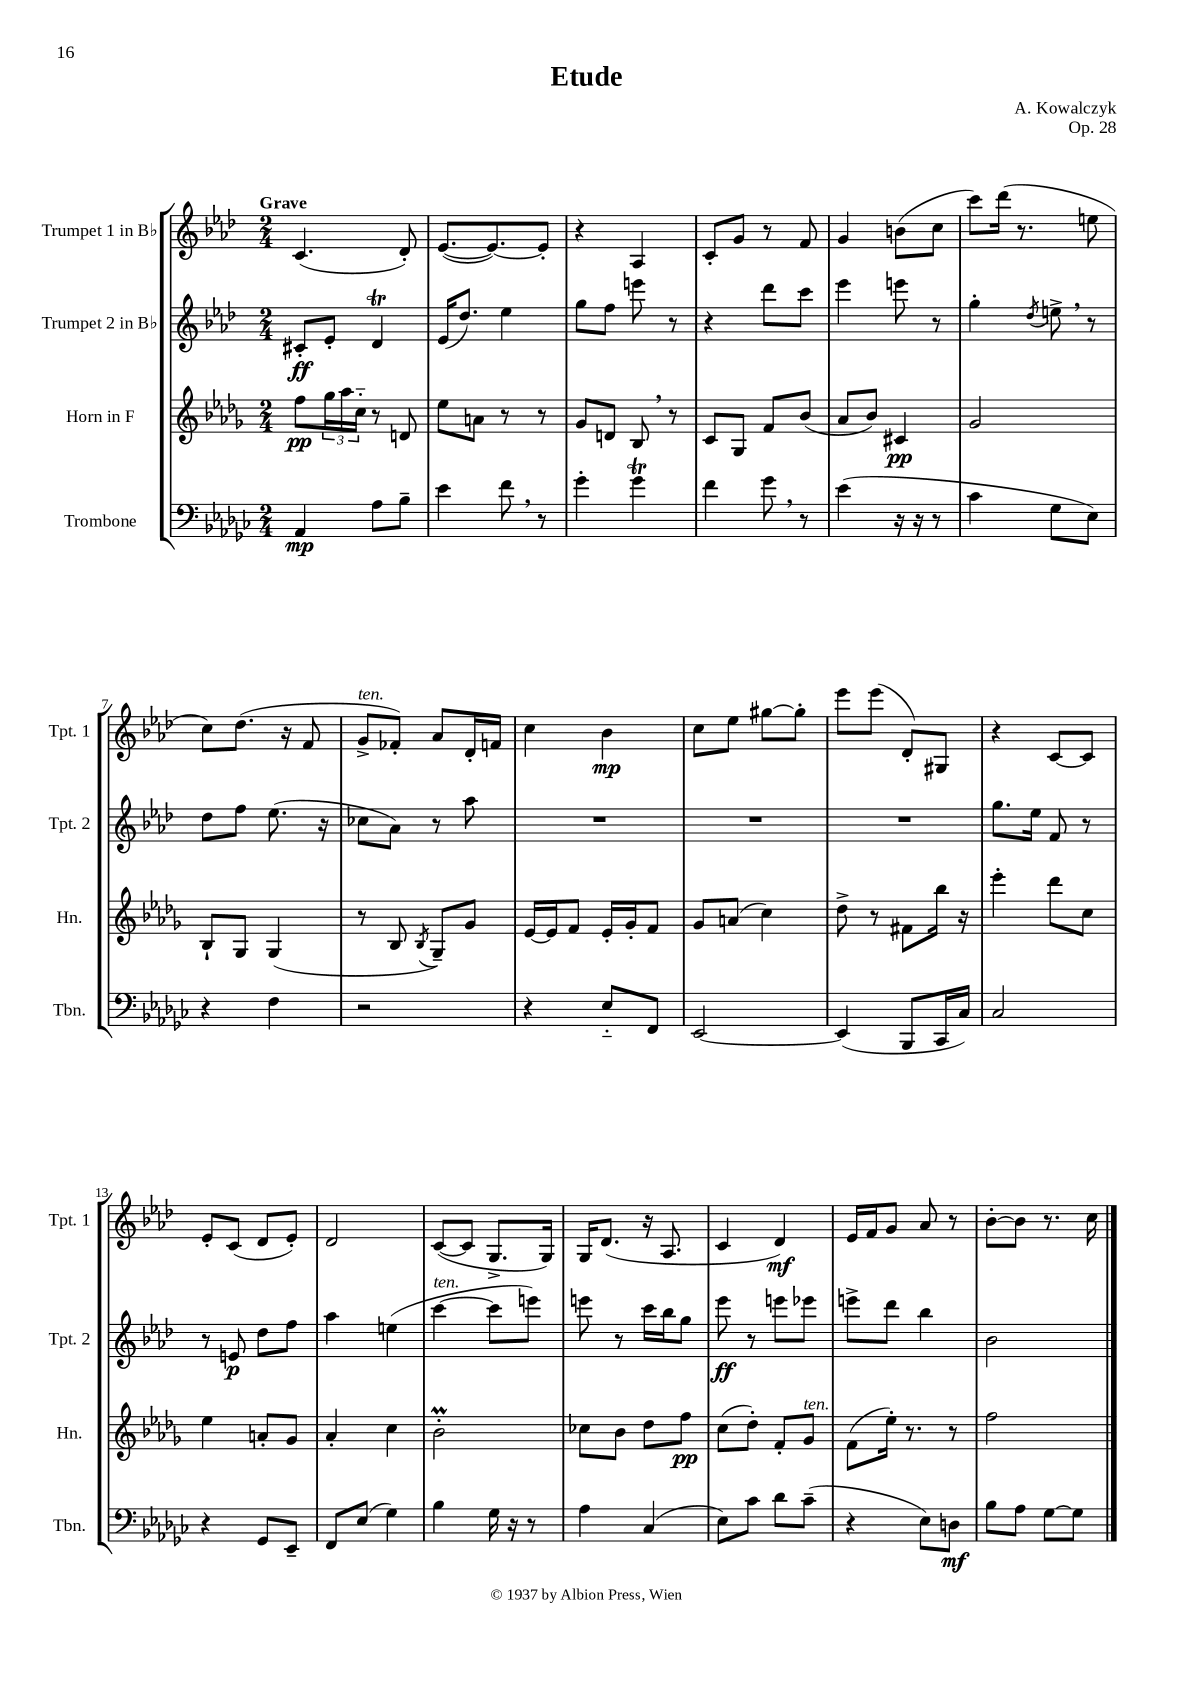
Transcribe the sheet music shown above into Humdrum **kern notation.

**kern	**dynam	**kern	**dynam	**kern	**dynam	**kern	**dynam
*part4	*part4	*part3	*part3	*part2	*part2	*part1	*part1
*staff4	*staff4	*staff3	*staff3	*staff2	*staff2	*staff1	*staff1
*I"Trombone	*	*I"Horn in F	*	*I"Trumpet 2 in B♭	*	*I"Trumpet 1 in B♭	*
*I'Tbn.	*	*I'Hn.	*	*I'Tpt. 2	*	*I'Tpt. 1	*
*clefF4	*	*clefG2	*	*clefG2	*	*clefG2	*
*k[b-e-a-d-g-c-]	*	*k[b-e-a-d-g-]	*	*k[b-e-a-d-]	*	*k[b-e-a-d-]	*
*M2/4	*	*M2/4	*	*M2/4	*	*M2/4	*
=1	=1	=1	=1	=1	=1	=1	=1
!	!	!	!	!	!	!LO:TX:a:B:t=Grave	!
4AA-/	mp	8ff\L	pp	8c#X'/L	ff	(4.c/	.
.	.	24gg-\L	.	8e-'/J	.	.	.
.	.	24aa-\	.	.	.	.	.
.	.	24cc\JJ	.	.	.	.	.
8A-\L	.	8r	.	4d-T/	.	.	.
8B-~\J	.	8dn/	.	.	.	8d-'/)	.
=2	=2	=2	=2	=2	=2	=2	=2
4e-\	.	8ee-\L	.	(16e-/KL	.	([8.e-/L	.
.	.	.	.	8.dd-/J)	.	.	.
.	.	8an\J	.	.	.	.	.
.	.	.	.	.	.	8.e-/_)	.
8f,\	.	8r	.	4ee-\	.	.	.
8r	.	8r	.	.	.	8e-'/J]	.
=3	=3	=3	=3	=3	=3	=3	=3
4g-'\	.	8g-/L	.	8gg\L	.	4r	.
.	.	8dn/J	.	8ff\J	.	.	.
4g-T\	.	8B-,/	.	8eeen\	.	4A-/	.
.	.	8r	.	8r	.	.	.
=4	=4	=4	=4	=4	=4	=4	=4
4f\	.	8c/L	.	4r	.	8c'/L	.
.	.	8G-/J	.	.	.	8g/J	.
8g-,\	.	8f/L	.	8ddd-\L	.	8r	.
8r	.	(8b-/J	.	8ccc\J	.	8f/	.
=5	=5	=5	=5	=5	=5	=5	=5
(4e-\	.	8a-/L	.	4eee-\	.	4g/	.
.	.	8b-/J)	.	.	.	.	.
16r	.	4c#X/	pp	8eeen\	.	(8bn\L	.
16r	.	.	.	.	.	.	.
8r	.	.	.	8r	.	8cc\J	.
=6	=6	=6	=6	=6	=6	=6	=6
4c-\	.	2g-/	.	4gg'\	.	8ccc\L)	.
.	.	.	.	.	.	(16ddd-\Jk	.
.	.	.	.	.	.	8.r	.
.	.	.	.	8qdd-/	.	.	.
8G-\L	.	.	.	8een^,\	.	.	.
8E-\J)	.	.	.	8r	.	8een\	.
!!LO:LB:g=z
=7	=7	=7	=7	=7	=7	=7	=7
4r	.	8B-`/L	.	8dd-\L	.	8cc\L)	.
.	.	8G-/J	.	8ff\J	.	(8.dd-\J	.
4F\	.	(4G-/	.	(8.ee-\	.	.	.
.	.	.	.	.	.	16r	.
.	.	.	.	.	.	8f/	.
.	.	.	.	16r	.	.	.
=8	=8	=8	=8	=8	=8	=8	=8
!	!	!	!	!	!	!LO:TX:a:i:t=ten.	!
2r	.	8r	.	8cc-X\L	.	8g^/L	.
.	.	8B-/	.	8a-\J)	.	8f-X'/J)	.
.	.	8qB-/	.	.	.	.	.
.	.	8G-~/L)	.	8r	.	8a-/L	.
.	.	8g-/J	.	8aa-\	.	16d-'/L	.
.	.	.	.	.	.	16fn/JJ	.
=9	=9	=9	=9	=9	=9	=9	=9
4r	.	[16e-/LL	.	2r	.	4cc\	.
.	.	16e-/J]	.	.	.	.	.
.	.	8f/J	.	.	.	.	.
8E-/L	.	16e-'/LL	.	.	.	4b-\	mp
.	.	16g-'/J	.	.	.	.	.
8FF/J	.	8f/J	.	.	.	.	.
=10	=10	=10	=10	=10	=10	=10	=10
[2EE-/	.	8g-/L	.	2r	.	8cc\L	.
.	.	(8an/J	.	.	.	8ee-\J	.
.	.	4cc\)	.	.	.	[8gg#X\L	.
.	.	.	.	.	.	8gg#'\J]	.
=11	=11	=11	=11	=11	=11	=11	=11
(4EE-/]	.	8dd-^\	.	2r	.	8eee-\L	.
.	.	8r	.	.	.	(8eee-\J	.
8BBB-/L	.	8f#X\L	.	.	.	8d-'/L)	.
16CC-/L	.	16bb-\Jk	.	.	.	8G#X/J	.
16C-/JJ)	.	16r	.	.	.	.	.
=12	=12	=12	=12	=12	=12	=12	=12
2C-/	.	4eee-'\	.	8.gg\L	.	4r	.
.	.	.	.	16ee-\Jk	.	.	.
.	.	8ddd-\L	.	8f/	.	[8c/L	.
.	.	8cc\J	.	8r	.	8c/J]	.
!!LO:LB:g=z
=13	=13	=13	=13	=13	=13	=13	=13
4r	.	4ee-\	.	8r	.	8e-'/L	.
.	.	.	.	8en/	p	(8c/J	.
8GG-/L	.	8an'/L	.	8dd-\L	.	8d-/L	.
8EE-~/J	.	8g-/J	.	8ff\J	.	8e-'/J)	.
=14	=14	=14	=14	=14	=14	=14	=14
8FF/L	.	4a-'/	.	4aa-\	.	2d-/	.
(8E-/J	.	.	.	.	.	.	.
4G-\)	.	4cc\	.	(4een\	.	.	.
=15	=15	=15	=15	=15	=15	=15	=15
!	!	!	!	!LO:TX:a:i:t=ten.	!	!	!
4B-\	.	2b-M'\	.	[4ccc\	.	([8c/L	.
.	.	.	.	.	.	8c/J]	.
16G-\	.	.	.	8ccc\L]	.	8.G^/L	.
16r	.	.	.	.	.	.	.
8r	.	.	.	8eeen\J)	.	.	.
.	.	.	.	.	.	16G/Jk)	.
=16	=16	=16	=16	=16	=16	=16	=16
4A-\	.	8cc-X\L	.	8eeen\	.	16G/KL	.
.	.	.	.	.	.	(8.d-/J	.
.	.	8b-\J	.	8r	.	.	.
(4C-/	.	8dd-\L	.	16ccc\LL	.	16r	.
.	.	.	.	16bb-\J	.	8.A-/	.
.	.	8ff\J	pp	8gg\J	.	.	.
=17	=17	=17	=17	=17	=17	=17	=17
8E-\L)	.	(8cc\L	.	8eee-\	ff	4c/	.
8c-\J	.	8dd-'\J)	.	8r	.	.	.
8d-\L	.	8f'/L	.	8eeen\L	.	4d-/)	mf
!	!	!LO:TX:a:i:t=ten.	!	!	!	!	!
(8c-~\J	.	8g-/J	.	8eee-X\J	.	.	.
=18	=18	=18	=18	=18	=18	=18	=18
4r	.	(8f\L	.	8eeen^\L	.	16e-/LL	.
.	.	.	.	.	.	16f/J	.
.	.	16ee-'\Jk)	.	8ddd-\J	.	8g/J	.
.	.	8.r	.	.	.	.	.
8E-\L)	.	.	.	4bb-\	.	8a-/	.
8Dn\J	mf	8r	.	.	.	8r	.
=19	=19	=19	=19	=19	=19	=19	=19
8B-\L	.	2ff\	.	2b-\	.	[8b-'\L	.
8A-\J	.	.	.	.	.	8b-\J]	.
[8G-\L	.	.	.	.	.	8.r	.
8G-\J]	.	.	.	.	.	.	.
.	.	.	.	.	.	16cc\	.
==	==	==	==	==	==	==	==
*-	*-	*-	*-	*-	*-	*-	*-
